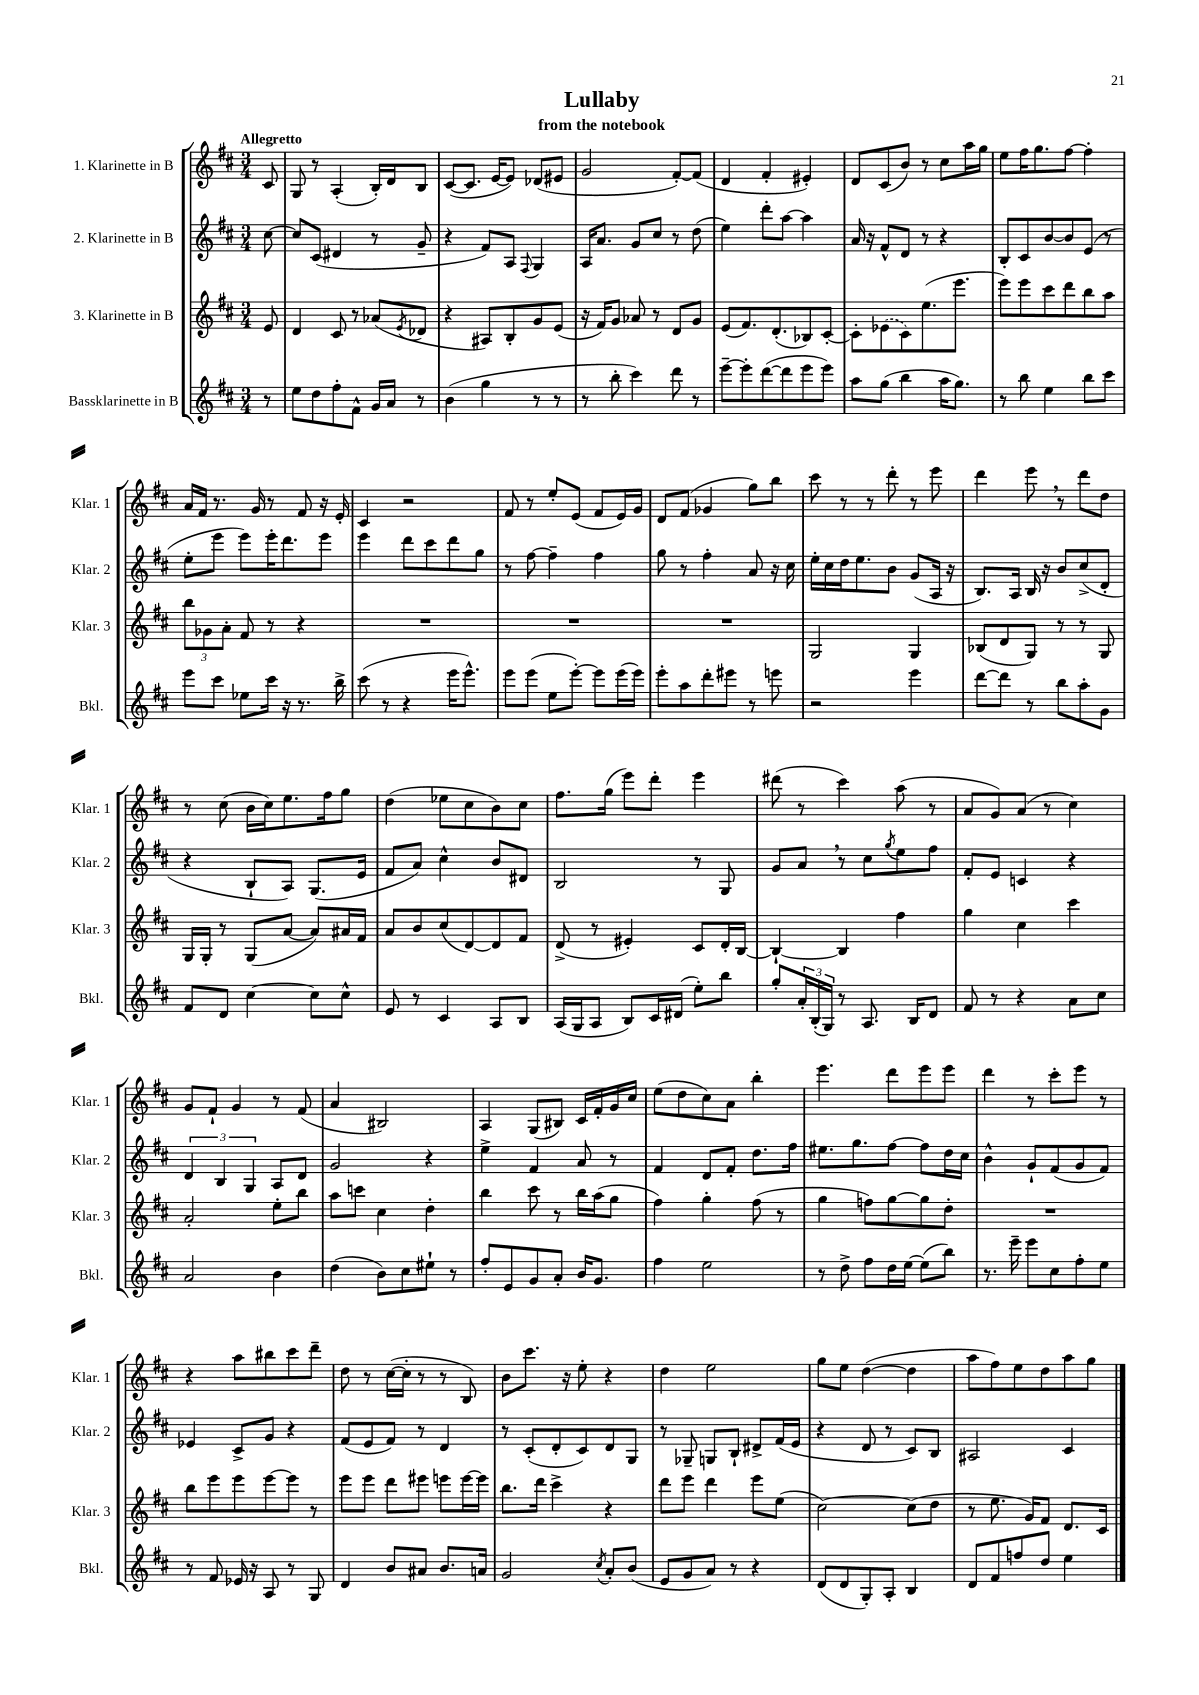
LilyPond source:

\header { title = "Lullaby" subtitle = "from the notebook" }
<<
\new StaffGroup <<
\new Staff = "s0" \with { instrumentName = "1. Klarinette in B" shortInstrumentName = "Klar. 1" } {
    \clef treble \key d \major \numericTimeSignature \time 3/4 \partial 8 \tempo "Allegretto"
    cis'8 |
    g8 r8 a4-.( b16-.) d'16 b8 |
    cis'8~( cis'8. e'16~ e'8) des'8( eis'8 |
    g'2 fis'8~-.) fis'8( |
    d'4 fis'4-. eis'4-.) |
    d'8 cis'8( b'8) r8 cis''8 a''16 g''16 |
    e''8 fis''16 g''8. fis''8~ fis''4-. |
    a'16 fis'16 r8. g'16 r8 fis'8 r16 e'16-. |
    cis'4 r2 |
    fis'8 r8 e''8-. e'8( fis'8 e'16) g'16 |
    d'8 fis'8( ges'4 g''8) b''8 |
    cis'''8 r8 r8 d'''8-. r8 e'''8 |
    d'''4 e'''8 \breathe r8 d'''8 d''8 |
    r8 cis''8( b'16 cis''16) e''8. fis''16 g''8 |
    d''4( ees''8 cis''8 b'8) cis''8 |
    fis''8. g''16( e'''8) d'''8-. e'''4 |
    dis'''8( r8 cis'''4) a''8( r8 |
    a'8 g'8) a'8( r8 cis''4) |
    g'8 fis'8-! g'4 r8 fis'8( |
    a'4 bis2) |
    a4 g8( bis8) cis'16 fis'16-. g'16 cis''16 |
    e''8( d''8 cis''8) a'8 b''4-. |
    e'''4. d'''8 e'''8 e'''8 |
    d'''4 r8 cis'''8-. e'''8 r8 |
    r4 a''8 bis''8 cis'''8 d'''8-- |
    d''8 r8 cis''16~( cis''16-. r8 r8 b8) |
    b'8 cis'''8. r16 e''8-. r4 |
    d''4 e''2 |
    g''8 e''8 d''4~( d''4 |
    a''8 fis''8) e''8 d''8 a''8 g''8 \bar "|." |
}
\new Staff = "s1" \with { instrumentName = "2. Klarinette in B" shortInstrumentName = "Klar. 2" } {
    \clef treble \key d \major \numericTimeSignature \time 3/4 \partial 8
    cis''8~ |
    cis''8 cis'8( dis'4 r8 g'8-- |
    r4 fis'8) a8 \appoggiatura { fis8 } g4 |
    a16 a'8. g'8 cis''8 r8 d''8( |
    e''4) d'''8-. a''8~ a''4 |
    a'16 r16 fis'8-^ d'8 r8 r4 |
    b8-. cis'8 b'8~ b'8 e'8( r8 |
    e''8-. e'''8 e'''8) e'''16-. d'''8. e'''8 |
    e'''4 d'''8 cis'''8 d'''8 g''8 |
    r8 fis''8~ fis''4-- fis''4 |
    g''8 r8 fis''4-. a'8 r16 cis''16 |
    e''16-. cis''16 d''16 e''8. b'8 g'8( a16 r16 |
    b8.) a16 b16 r16 b'8 cis''8->( d'8-. |
    r4 b8-! a8) g8.( e'16 |
    fis'8 a'8) cis''4-^ b'8 dis'8 |
    b2 r8 g8 |
    g'8 a'8 \breathe r8 cis''8 \acciaccatura { g''8 } e''8 fis''8 |
    fis'8-. e'8 c'4 r4 |
    \tuplet 3/2 { d'4 b4 g4 } a8 d'8 |
    g'2 r4 |
    e''4-> fis'4 a'8 r8 |
    fis'4 d'8 fis'8-. d''8. fis''16 |
    eis''8. g''8. fis''8~ fis''8 d''16 cis''16 |
    b'4-^ g'8-! fis'8( g'8 fis'8) |
    ees'4 cis'8-> g'8 r4 |
    fis'8( e'8 fis'8) r8 d'4 |
    r8 cis'8-.( d'8-. cis'8) d'8 g8 |
    r8 ges8-- g8 b8-! dis'8-> fis'16( e'16 |
    r4 d'8 r8 cis'8) b8 |
    ais2 cis'4 \bar "|." |
}
\new Staff = "s2" \with { instrumentName = "3. Klarinette in B" shortInstrumentName = "Klar. 3" } {
    \clef treble \key d \major \numericTimeSignature \time 3/4 \partial 8
    e'8 |
    d'4 cis'8 r8 aes'8( \acciaccatura { e'8 } des'8 |
    r4 ais8) b8-. g'8 e'8( |
    r16 fis'16) g'8 aes'8 r8 d'8 g'8 |
    e'8( fis'8.) d'8.-.( bes8) cis'8~-. |
    cis'8-. \once \slurDashed ees'8( cis'8) e''8.( e'''8. |
    e'''8) e'''8 cis'''8 d'''8 b''8 a''8 |
    \tuplet 3/2 { b''8 ges'8 a'8-. } fis'8 r8 r4 |
    R2. |
    R2. |
    R2. |
    g2 g4 |
    bes8( d'8 g8) r8 r8 g8 |
    g16 g16-. r8 g8( a'8~ a'8) ais'16 fis'16 |
    a'8 b'8 cis''8( d'8~) d'8 fis'8 |
    d'8->( r8 eis'4-.) cis'8 d'16-. b16~ |
    b4~-! b4 fis''4 |
    g''4 cis''4 cis'''4 |
    a'2-. e''8-. b''8 |
    a''8 c'''8 cis''4 d''4-. |
    b''4 cis'''8 r8 b''16 a''16( g''8 |
    fis''4) g''4-. fis''8( r8 |
    g''4 f''8) g''8~ g''8 d''8-. |
    R2. |
    b''8 e'''8 e'''8 e'''8~ e'''8 r8 |
    e'''8 e'''8 d'''8 eis'''8 e'''8 e'''16~ e'''16 |
    b''8. d'''16 cis'''4-> r4 |
    d'''8 e'''8 d'''4 e'''8 e''8( |
    cis''2~) cis''8( d''8 |
    r8 e''8. g'16) fis'8 d'8. cis'16 \bar "|." |
}
\new Staff = "s3" \with { instrumentName = "Bassklarinette in B" shortInstrumentName = "Bkl." } {
    \clef treble \key d \major \numericTimeSignature \time 3/4 \partial 8
    r8 |
    e''8 d''8 fis''8-. fis'8-^ g'16 a'16 r8 |
    b'4( g''4 r8 r8 |
    r8 b''8-. cis'''4) d'''8 r8 |
    e'''8~-- e'''8-. d'''8~( d'''8 e'''8 e'''8) |
    a''8 g''8( b''4 a''16 g''8.) |
    r8 b''8 e''4 b''8 cis'''8 |
    e'''8 cis'''8 ees''8 cis'''16 r16 r8. b''16-> |
    cis'''8( r8 r4 e'''16 e'''8.-^) |
    e'''8 e'''8( e''8 e'''8~-.) e'''8 e'''16( e'''16) |
    e'''8-. a''8 d'''8-. eis'''8 r8 e'''8 |
    r2 e'''4 |
    d'''8~ d'''8 r8 b''8 a''8-. g'8 |
    fis'8 d'8 cis''4~ cis''8 cis''8-^ |
    e'8 r8 cis'4 a8 b8 |
    a16( g16 a8 b8) cis'16 dis'16( e''8-.) b''8 |
    g''8-. \tuplet 3/2 { a'16-. b16-.( g16) } r8 a8. b16 d'8 |
    fis'8 r8 r4 a'8 cis''8 |
    a'2 b'4 |
    d''4( b'8) cis''8 eis''8-! r8 |
    fis''8-. e'8 g'8 a'8-. b'16 g'8. |
    fis''4 e''2 |
    r8 d''8-> fis''8 d''16 e''16~ e''8( b''8) |
    r8. e'''16-- e'''8 cis''8 fis''8-. e''8 |
    r8 fis'8 ees'16 r16 a8 r8 g8 |
    d'4 b'8 ais'8 b'8. a'16 |
    g'2 \acciaccatura { cis''8 } a'8-. b'8( |
    e'8 g'8 a'8) r8 r4 |
    d'8( d'8 g8-.) a8-. b4 |
    d'8 fis'8 f''8 d''8 e''4 \bar "|." |
}
>>
>>
\layout { \context { \Score \remove "Bar_number_engraver" } }
